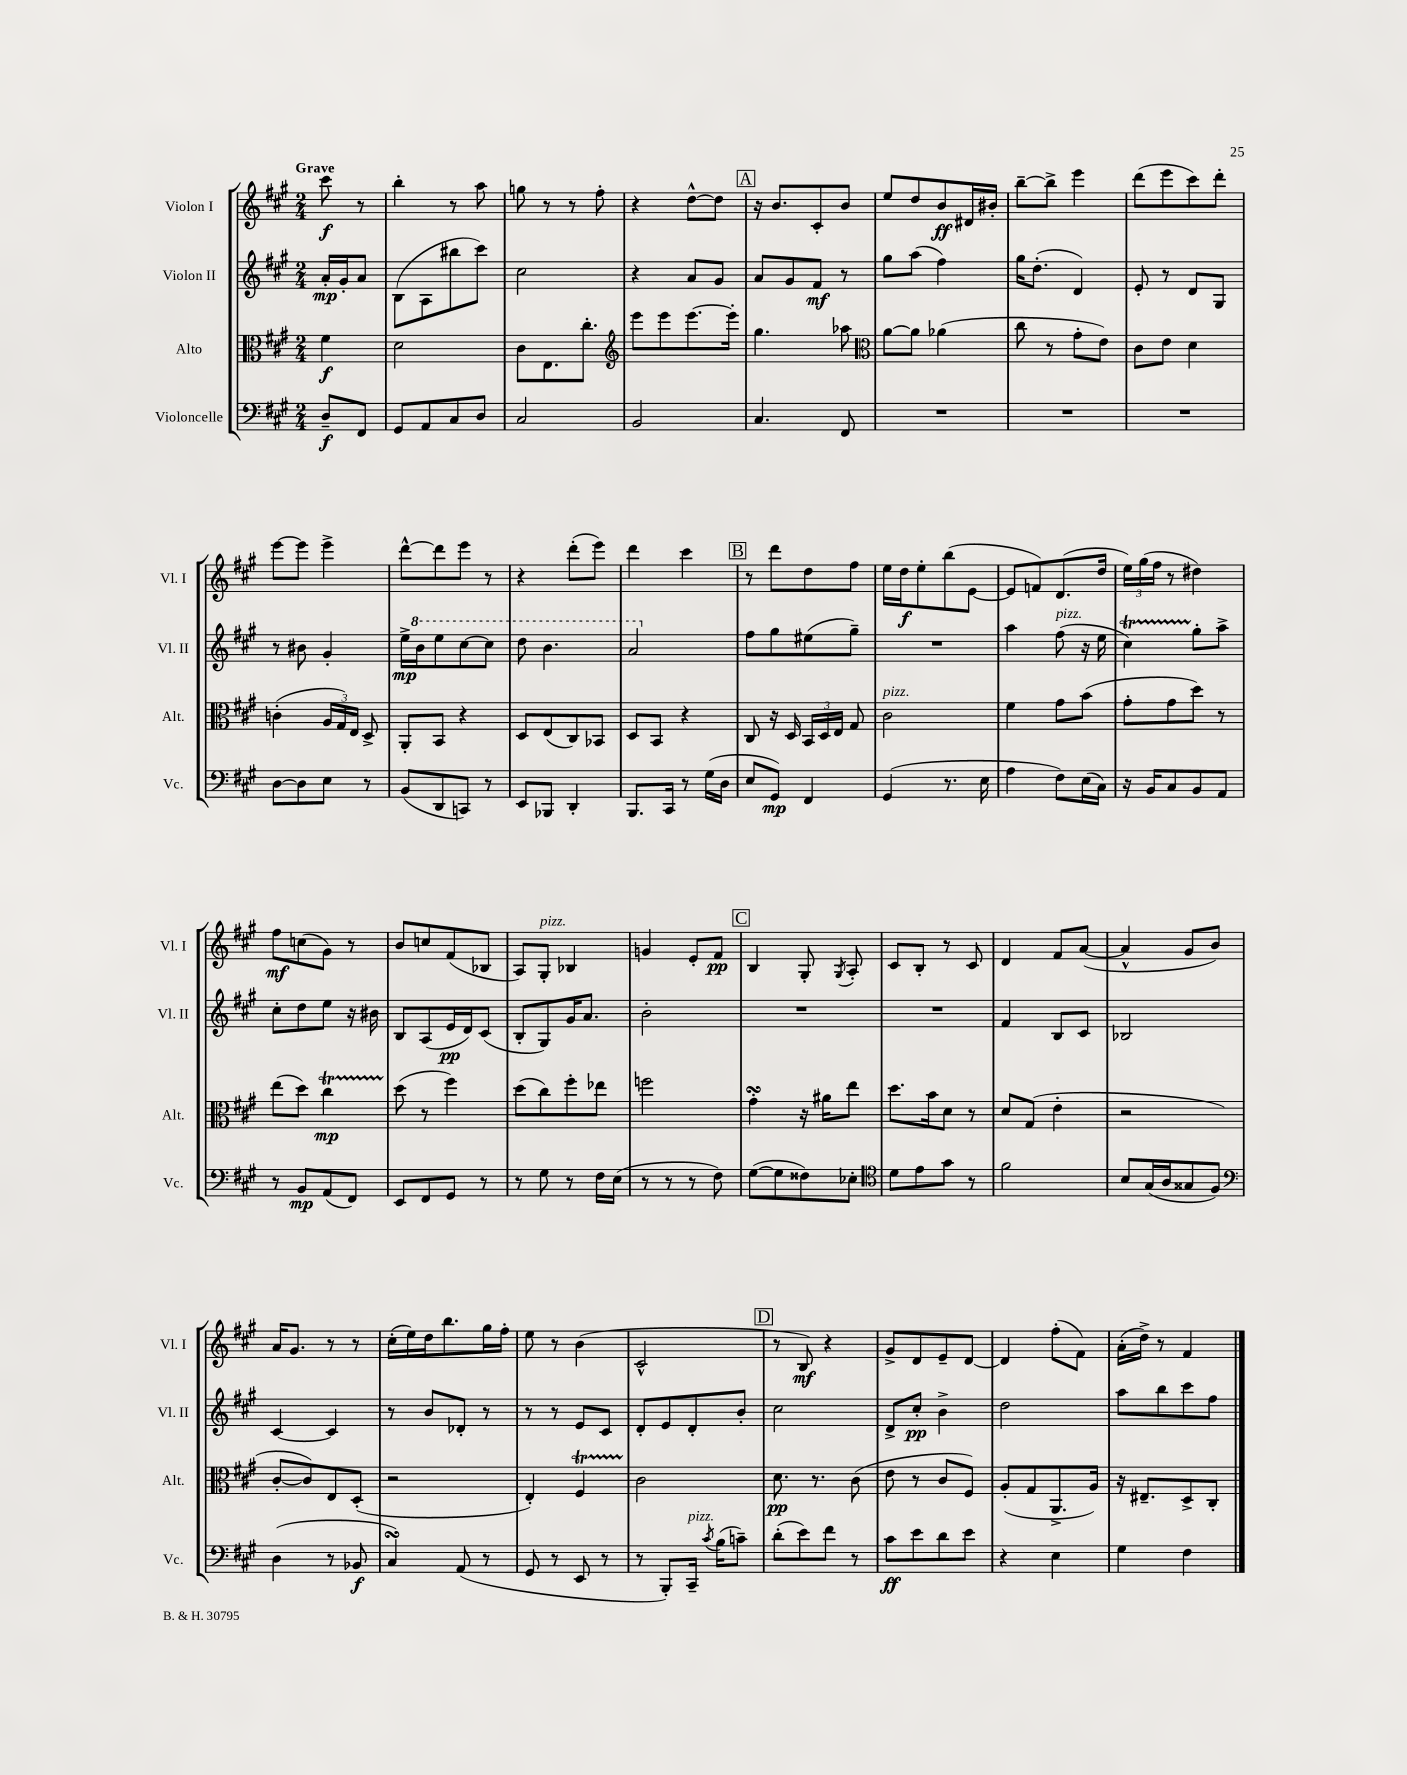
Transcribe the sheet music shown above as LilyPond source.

<<
\new StaffGroup <<
\new Staff = "s0" \with { instrumentName = "Violon I" shortInstrumentName = "Vl. I" } {
    \clef treble \key a \major \numericTimeSignature \time 2/4 \partial 4 \tempo "Grave"
    \autoBeamOff cis'''8\f r8 |
    b''4-. r8 a''8 |
    g''8 r8 r8 fis''8-. |
    r4 d''8[~-^ d''8] |
    \mark \markup { \box "A" } r16 b'8.[ cis'8-. b'8] |
    e''8[ d''8 b'8\ff dis'16 bis'16]-. |
    b''8[~-- b''8]-> e'''4 |
    d'''8[( e'''8 cis'''8) d'''8]-. |
    e'''8[~ e'''8] e'''4-> |
    d'''8[~-^ d'''8 e'''8] r8 |
    r4 d'''8[-.( e'''8]) |
    d'''4 cis'''4 |
    \mark \markup { \box "B" } r8 d'''8[ d''8 fis''8] |
    e''16[ d''16\f e''8-. b''8( e'8]~ |
    e'8[ f'8) d'8.( d''16] |
    \tuplet 3/2 { e''16[) gis''16( fis''16] } r8 dis''4) |
    fis''8[\mf c''8( gis'8]) r8 |
    b'8[ c''8 fis'8( bes8] |
    a8[) gis8]-.^\markup { \italic "pizz." } bes4 |
    g'4 e'8[-. fis'8]\pp |
    \mark \markup { \box "C" } b4 gis8-. \acciaccatura { gis8 } a8-. |
    cis'8[ b8]-. r8 cis'8 |
    d'4 fis'8[ a'8]~( |
    a'4-^ gis'8[ b'8]) |
    a'16[ gis'8.] r8 r8 |
    cis''16[-.( e''16) d''16 b''8. gis''16 fis''16]-. |
    e''8 r8 b'4( |
    cis'2-^ |
    \mark \markup { \box "D" } r8 b8\mf) r4 |
    gis'8[-> d'8 e'8-- d'8]~ |
    d'4 fis''8[-.( fis'8]) |
    a'16[-.( d''16]->) r8 fis'4 \bar "|." |
}
\new Staff = "s1" \with { instrumentName = "Violon II" shortInstrumentName = "Vl. II" } {
    \clef treble \key a \major \numericTimeSignature \time 2/4 \partial 4
    \autoBeamOff a'16[-.\mp gis'16-. a'8] |
    b8[( a8 bis''8 cis'''8]) |
    cis''2 |
    r4 a'8[ gis'8] |
    \mark \markup { \box "A" } a'8[ gis'8 fis'8]\mf r8 |
    gis''8[ a''8]( fis''4) |
    gis''16[ d''8.]-.( d'4) |
    e'8-. r8 d'8[ gis8] |
    r8 bis'8 gis'4-. |
    e''16[->\mp \ottava #1 b''16 e'''8 cis'''8~ cis'''8] |
    d'''8 b''4. |
    a''2 \ottava #0 |
    \mark \markup { \box "B" } fis''8[ gis''8 eis''8( gis''8]--) |
    R2 |
    a''4 fis''8^\markup { \italic "pizz." }( r16 e''16 |
    cis''4\startTrillSpan) gis''8[-.\stopTrillSpan a''8]-> |
    cis''8[-. d''8 e''8] r16 bis'16 |
    b8[ a8( e'16\pp d'16) cis'8]( |
    b8[-. gis8) gis'16 a'8.] |
    b'2-. |
    \mark \markup { \box "C" } R2 |
    R2 |
    fis'4 b8[ cis'8] |
    bes2 |
    cis'4~ cis'4 |
    r8 b'8[ des'8]-. r8 |
    r8 r8 e'8[ cis'8] |
    d'8[-. e'8 d'8-. b'8]-. |
    \mark \markup { \box "D" } cis''2 |
    d'8[-> cis''8]-.\pp b'4-> |
    d''2 |
    a''8[ b''8 cis'''8 fis''8] \bar "|." |
}
\new Staff = "s2" \with { instrumentName = "Alto" shortInstrumentName = "Alt." } {
    \clef alto \key a \major \numericTimeSignature \time 2/4 \partial 4
    \autoBeamOff fis'4\f |
    d'2 |
    cis'8[ e8. cis''8.]-. |
    \clef treble e'''8[ e'''8 e'''8.~ e'''16]-. |
    \mark \markup { \box "A" } gis''4. aes''8 |
    \clef alto a'8[~ a'8] aes'4( |
    cis''8 r8 gis'8[-. e'8]) |
    cis'8[ e'8] d'4 |
    c'4-.( \tuplet 3/2 { a16[ gis16) e16] } d8-> |
    a,8[-. b,8] r4 |
    d8[ e8( cis8) bes,8] |
    d8[ b,8] r4 |
    \mark \markup { \box "B" } cis8 r16 d16 \tuplet 3/2 { b,16[ d16 e16] } gis8 |
    cis'2^\markup { \italic "pizz." } |
    fis'4 gis'8[ b'8]( |
    gis'8[-. gis'8 d''8]) r8 |
    e''8[( d''8]) cis''4\startTrillSpan\mp |
    d''8\stopTrillSpan( r8 fis''4) |
    d''8[( cis''8) fis''8-. ees''8] |
    f''2 |
    \mark \markup { \box "C" } gis'4-.\turn r16 ais'16[ e''8] |
    d''8.[ b'16 d'8] r8 |
    d'8[ gis8]( e'4-. |
    r2 |
    cis'8[~-. cis'8) e8 d8]-.( |
    r2 |
    e4-.) fis4\startTrillSpan |
    cis'2\stopTrillSpan |
    \mark \markup { \box "D" } d'8.\pp r8. cis'8( |
    e'8 r8 cis'8[ fis8]) |
    a8[-.( gis8 a,8.-> a16]) |
    r16 eis8.[-- d8-> cis8]-. \bar "|." |
}
\new Staff = "s3" \with { instrumentName = "Violoncelle" shortInstrumentName = "Vc." } {
    \clef bass \key a \major \numericTimeSignature \time 2/4 \partial 4
    \autoBeamOff d8[--\f fis,8] |
    gis,8[ a,8 cis8 d8] |
    cis2 |
    b,2 |
    \mark \markup { \box "A" } cis4. fis,8 |
    R2 |
    R2 |
    R2 |
    d8[~ d8 e8] r8 |
    b,8[( d,8 c,8]) r8 |
    e,8[ bes,,8] d,4-. |
    b,,8.[ cis,16] r8 gis16[( d16] |
    \mark \markup { \box "B" } e8[ gis,8]\mp) fis,4 |
    gis,4( r8. e16 |
    a4 fis8[) e16( cis16]) |
    r16 b,16[ cis8 b,8 a,8] |
    r8 b,8[\mp a,8( fis,8]) |
    e,8[ fis,8 gis,8] r8 |
    r8 gis8 r8 fis16[ e16]( |
    r8 r8 r8 fis8) |
    \mark \markup { \box "C" } gis8[~( gis8 fisis8) ees8]-. |
    \clef tenor d'8[ e'8 gis'8] r8 |
    fis'2 |
    b8[ gis16( a16 gisis8 fis8]) |
    \clef bass d4( r8 bes,8\f |
    cis4\turn) a,8( r8 |
    gis,8 r8 e,8 r8 |
    r8 b,,8[-.) cis,16]--^\markup { \italic "pizz." } \acciaccatura { cis'8 } b16[( c'8]--) |
    \mark \markup { \box "D" } d'8[-.( e'8) fis'8] r8 |
    cis'8[\ff e'8 d'8 e'8] |
    r4 e4 |
    gis4 fis4 \bar "|." |
}
>>
>>
\layout { \context { \Score \remove "Bar_number_engraver" } }
